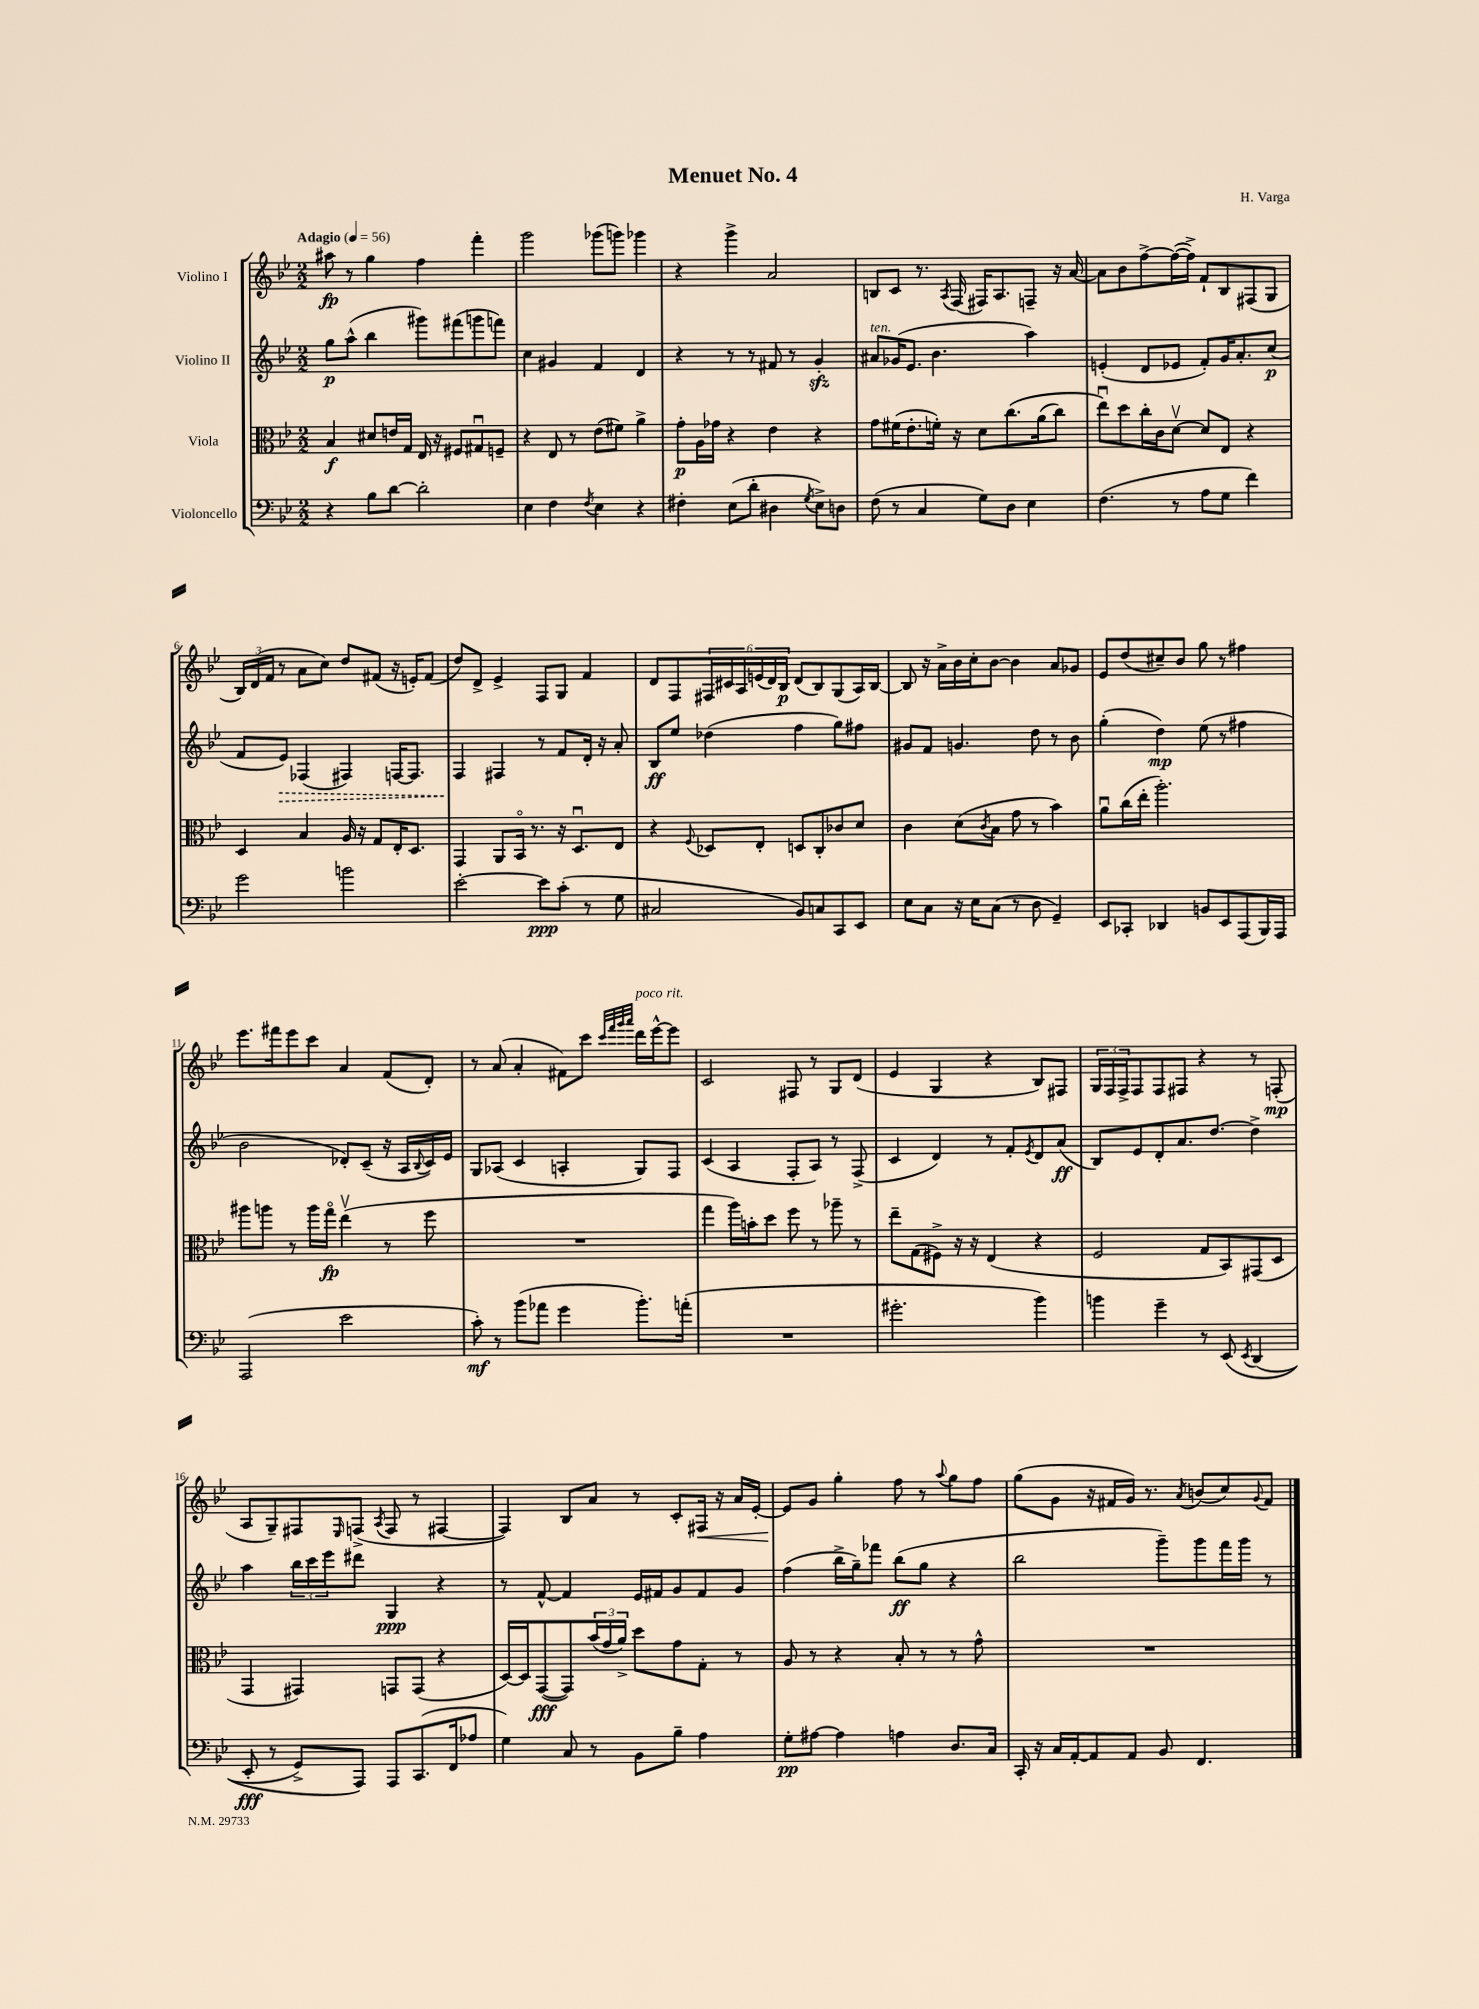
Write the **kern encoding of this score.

**kern	**dynam	**kern	**dynam	**kern	**dynam	**kern	**dynam
*part4	*part4	*part3	*part3	*part2	*part2	*part1	*part1
*staff4	*staff4	*staff3	*staff3	*staff2	*staff2	*staff1	*staff1
*I"Violoncello	*	*I"Viola	*	*I"Violino II	*	*I"Violino I	*
*clefF4	*	*clefC3	*	*clefG2	*	*clefG2	*
*k[b-e-]	*	*k[b-e-]	*	*k[b-e-]	*	*k[b-e-]	*
*M2/2	*	*M2/2	*	*M2/2	*	*M2/2	*
*MM56	*	*MM56	*	*MM56	*	*MM56	*
=1	=1	=1	=1	=1	=1	=1	=1
!	!	!	!	!	!	!LO:TX:a:B:t=Adagio	!
4r	.	4B-/	f	8gg\L	p	8aa#X\	fp
.	.	.	.	(8aa^^\J	.	8r	.
8B-\L	.	8d#X/L	.	4bb-\	.	4gg\	.
[8d\J	.	16en/L	.	.	.	.	.
.	.	16G/JJ	.	.	.	.	.
2d'\]	.	16E-/	.	8ggg#X\L)	.	4ff\	.
.	.	16r	.	.	.	.	.
.	.	8F#X/L	.	(8fff#X\	.	.	.
.	.	8G#Xu/	.	8gggn\	.	4fff'\	.
.	.	8Fn~/J	.	8fffn\J)	.	.	.
=2	=2	=2	=2	=2	=2	=2	=2
4E-\	.	4r	.	4cc\	.	2ggg\	.
4F\	.	8E-/	.	4g#X/	.	.	.
.	.	8r	.	.	.	.	.
8qF/	.	.	.	.	.	.	.
4E-\	.	(8e-\L	.	4f/	.	(8ggg-X\L	.
.	.	8f#X\J)	.	.	.	8gggn\J)	.
4r	.	4a^\	.	4d/	.	4ggg-X\	.
=3	=3	=3	=3	=3	=3	=3	=3
4F#X'\	.	8g'\L	p	4r	.	4r	.
.	.	16A\L	.	.	.	.	.
.	.	16g-X\JJ	.	.	.	.	.
(8E-\L	.	4r	.	8r	.	4ggg^\	.
8d'\J	.	.	.	8r	.	.	.
4D#X\	.	4e-\	.	8f#X/	.	2a/	.
.	.	.	.	8r	.	.	.
8qG/	.	.	.	.	.	.	.
8E-^\L)	.	4r	.	4gzz'/	.	.	.
8Dn\J	.	.	.	.	.	.	.
=4	=4	=4	=4	=4	=4	=4	=4
!	!	!	!	!LO:TX:a:i:t=ten.	!	!	!
(8F\	.	8g\L	.	8a#X/L	.	8Bn/L	.
8r	.	(16f#X\K	.	(16g-X/K	.	8c/J	.
.	.	8.e-'\	.	8.e-/J	.	.	.
4C/	.	.	.	.	.	8.r	.
.	.	16fn'\Jk)	.	4.b-\	.	.	.
.	.	.	.	.	.	8qA/	.
.	.	16r	.	.	.	(16F/	.
8G\L)	.	8d\L	.	.	.	16F#X/KL)	.
.	.	.	.	.	.	8.A/	.
8D\J	.	(8.cc\	.	.	.	.	.
4E-\	.	.	.	4aa\)	.	8Fn~/J	.
.	.	(16a\k	.	.	.	.	.
.	.	8cc\J)	.	.	.	16r	.
.	.	.	.	.	.	[16a/	.
=5	=5	=5	=5	=5	=5	=5	=5
(4.F\	.	8ee-u\L)	.	(4en'/	.	8a\L]	.
.	.	8dd\	.	.	.	8b-\	.
.	.	16cc'\L	.	8d/L	.	[8ff^\	.
.	.	16c\J	.	.	.	.	.
8r	.	[8dv\J	.	8e-X/J	.	(16ff\L_	.
.	.	.	.	.	.	16ff^\JJ])	.
8A\L	.	8d/L]	.	8f'/L)	.	8f`/L	.
8G\J	.	8E-/J	.	16g/K	.	8B-/	.
.	.	.	.	8.a'/	.	.	.
4f\)	.	4r	.	.	.	(8F#X/	.
.	.	.	.	(8cc/J	p	8G/J	.
!!LO:LB:g=z
=6	=6	=6	=6	=6	=6	=6	=6
2g\	.	4D/	.	8f/L	.	24B-/LL)	.
.	.	.	.	.	.	(24d/	.
.	.	.	.	.	.	24f/JJ	.
!	!	!	!	!	!LO:HP:b	!	!
.	.	.	.	8e-/J)	>	8r	.
.	.	4B-/	.	(4F-X/	.	8a\L	.
.	.	.	.	.	.	8cc\J)	.
2bn\	.	16A/	.	4F#X/)	.	8dd/L	.
.	.	16r	.	.	.	.	.
.	.	8G/L	.	.	.	(8f#X/J	.
.	.	16E-'/K	.	[16Fn/KL	.	16r	.
.	.	8.D/J	.	8.F/J]	.	16en'/KL)	.
.	.	.	.	.	.	(8f#/J	.
=7	=7	=7	=7	=7	=7	=7	=7
[2e-'\	.	4GG/	.	4F/	.	8dd/L)	.
.	.	.	.	.	.	8d^/J	.
.	.	8AA/L	.	4F#X/	]	4e-^/	.
.	.	16BB-/Jk	.	.	.	.	.
.	.	8.r	.	.	.	.	.
8e-\L]	ppp	.	.	8r	.	8F/L	.
(8c'\J	.	16r	.	8f/L	.	8G/J	.
.	.	8.Du/L	.	.	.	.	.
8r	.	.	.	16d'/Jk	.	4f/	.
.	.	.	.	16r	.	.	.
8G\	.	8E-/J	.	8a'/	.	.	.
=8	=8	=8	=8	=8	=8	=8	=8
2C#X/	.	4r	.	8B-/L	ff	8d/L	.
.	.	.	.	8ee-/J	.	8F/	.
.	.	8qqF/	.	.	.	.	.
.	.	8D-X/L	.	(4dd-X\	.	24F#X/L	.
.	.	.	.	.	.	24c#X/	.
.	.	.	.	.	.	24A/	.
.	.	8E-'/J	.	.	.	(24en/	.
.	.	.	.	.	.	24d/)	.
.	.	.	.	.	.	24B-/JJ	p
8BB-/L)	.	8Dn/L	.	4ff\	.	(8d/L	.
8Cn/	.	8C'/	.	.	.	8B-/)	.
8CC/	.	8c-X/	.	8gg\L)	.	(8G/	.
8EE-/J	.	8d/J	.	8ff#X\J	.	16A/L)	.
.	.	.	.	.	.	[16B-/JJ	.
=9	=9	=9	=9	=9	=9	=9	=9
8E-\L	.	4c\	.	8g#X/L	.	8B-/]	.
8C\J	.	.	.	8f/J	.	16r	.
.	.	.	.	.	.	16a^\LL	.
16r	.	(8d\L	.	4.gn/	.	16b-\	.
16E-\KL	.	.	.	.	.	16cc'\J	.
.	.	8qc/	.	.	.	.	.
(8C\J	.	8B-\J	.	.	.	[8b-\J	.
8r	.	8g\	.	.	.	4b-\]	.
8D\	.	8r	.	8dd\	.	.	.
4GG~/)	.	4b-\)	.	8r	.	8a/L	.
.	.	.	.	8b-\	.	8g-X/J	.
=10	=10	=10	=10	=10	=10	=10	=10
8EE-/L	.	8au\L	.	(4gg'\	.	8e-/L	.
8CC-X'/J	.	(16cc\L	.	.	.	(8dd/	.
.	.	16ee-'\JJ	.	.	.	.	.
4DD-X/	.	2.aa'\)	.	4dd\)	mp	8cc#X~/)	.
.	.	.	.	.	.	8b-/J	.
8BBn/L	.	.	.	(8ee-\	.	8gg\	.
8EE-/	.	.	.	8r	.	8r	.
(8AAA/	.	.	.	4ff#X\	.	4ff#X\	.
16BBB-/L)	.	.	.	.	.	.	.
16AAA/JJ	.	.	.	.	.	.	.
!!LO:LB:g=z
=11	=11	=11	=11	=11	=11	=11	=11
(2AAA/	.	8aa#X\L	.	2b-\	.	8.eee-\L	.
.	.	8aan\J	.	.	.	.	.
.	.	.	.	.	.	16fff#X\k	.
.	.	8r	.	.	.	8eee-\	.
.	.	16aa\LL	.	.	.	8ccc\J	.
.	.	16gg\JJ	fp	.	.	.	.
2e-\	.	(4ee-v\	.	8d-X'/L)	.	4a/	.
.	.	.	.	(8c~/J	.	.	.
.	.	8r	.	16r	.	(8f/L	.
.	.	.	.	16A/LL	.	.	.
.	.	.	.	8qqB-/	.	.	.
.	.	8ff\	.	16c/)	.	8d'/J)	.
.	.	.	.	16e-/JJ	.	.	.
=12	=12	=12	=12	=12	=12	=12	=12
8c'\)	mf	1r	.	8G/L	.	8r	.
8r	.	.	.	(8A-X/J	.	(8a/	.
(8b-\L	.	.	.	4c/	.	4a'/	.
8a-X\J	.	.	.	.	.	.	.
4g\	.	.	.	4An'/	.	8f#X\L)	.
.	.	.	.	.	.	8ccc\J	.
.	.	.	.	.	.	32qqccc/LLL	.
.	.	.	.	.	.	32qqfff/	.
.	.	.	.	.	.	32qqggg/	.
.	.	.	.	.	.	32qqaaa/JJJ	.
!	!	!	!	!	!	!LO:TX:a:i:t=poco rit.	!
8.b-'\L)	.	.	.	8G/L)	.	16ddd\LL	.
.	.	.	.	.	.	[16eee-^^\J	.
.	.	.	.	8F/J	.	8eee-\J]	.
(16an'\Jk	.	.	.	.	.	.	.
=13	=13	=13	=13	=13	=13	=13	=13
1r	.	4gg\	.	(4c/	.	2c/	.
.	.	16aa\LL)	.	4A/	.	.	.
.	.	16bn'\J	.	.	.	.	.
.	.	8dd\J	.	.	.	.	.
.	.	8ff\	.	8F'/L	.	8F#X/	.
.	.	8r	.	8A/J)	.	8r	.
.	.	8aa-X~\	.	8r	.	8G/L	.
.	.	8r	.	(8F^/	.	(8d/J	.
=14	=14	=14	=14	=14	=14	=14	=14
2.g#X'\	.	8ee-~\L	.	4c/	.	4e-/	.
.	.	(8G\	.	.	.	.	.
.	.	8F#X^\J)	.	4d/)	.	4G/	.
.	.	16r	.	.	.	.	.
.	.	16r	.	.	.	.	.
.	.	(4E-/	.	8r	.	4r	.
.	.	.	.	8f'/L	.	.	.
.	.	.	.	8qe-/	.	.	.
4b-\)	.	4r	.	8d/	.	8B-/L)	.
.	.	.	.	(8a/J	ff	8F#X/J	.
=15	=15	=15	=15	=15	=15	=15	=15
4bn\	.	2F/	.	8B-/L)	.	24G/LL	.
.	.	.	.	.	.	24F/	.
.	.	.	.	.	.	24F^/J	.
.	.	.	.	8e-/	.	8F/	.
4g~\	.	.	.	8d'/	.	8F/	.
.	.	.	.	8.a/	.	8F#X/J	.
8r	.	8G/L	.	.	.	4r	.
.	.	.	.	[8.dd/J	.	.	.
(8EE-/	.	8BB-/)	.	.	.	.	.
8qEE-/	.	.	.	.	.	.	.
(4DD/	.	(8GG#X/	.	4dd^\]	.	8r	.
.	.	8D/J	.	.	.	(8Fn'/	mp
!!LO:LB:g=z
=16	=16	=16	=16	=16	=16	=16	=16
8EE-'/	fff	4GG/	.	4aa\	.	8A/L	.
8r	.	.	.	.	.	8G~/)	.
8GG^/L)	.	4GG#X/)	.	24bb-\LL	.	8F#X/	.
.	.	.	.	24ccc\	.	.	.
.	.	.	.	24eee-\J	.	.	.
.	.	.	.	.	.	16qqE-/	.
8AAA/J)	.	.	.	8ddd#X\J	.	(8Fn^/J	.
.	.	.	.	.	.	8qA/	.
8AAA/L	.	8GGn/L	.	4G/	ppp	8F/	.
(8.CC/	.	(8GG/J	.	.	.	8r	.
.	.	4r	.	4r	.	[4F#X/	.
16FF/k	.	.	.	.	.	.	.
8A-X/J	.	.	.	.	.	.	.
=17	=17	=17	=17	=17	=17	=17	=17
4G\)	.	[16D/LL)	.	8r	.	4F#/])	.
.	.	16D/J]	.	.	.	.	.
.	.	([8GG/	fff	[8f^^/	.	.	.
8C/	.	8GG/])	.	4f/]	.	8B-/L	.
8r	.	(24b-/L	.	.	.	8a/J	.
.	.	24g/	.	.	.	.	.
.	.	24a^/JJ)	.	.	.	.	.
8BB-\L	.	8dd\L	.	16e-/LL	.	8r	.
.	.	.	.	16f#X/J	.	.	.
8B-~\J	.	8g\	.	8g/	.	8c'/L	.
!	!	!	!	!	!	!	!LO:HP:b
4A\	.	8G'\J	.	8f#/	.	16F#X/Jk	<
.	.	.	.	.	.	16r	.
.	.	8r	.	8g/J	.	16a/LL	.
.	.	.	.	.	.	[16e-'/JJ	.
=18	=18	=18	=18	=18	=18	=18	=18
8G'\L	pp	8A/	.	(4ff\	.	8e-/L]	.
[8A#X\J	.	8r	.	.	.	8g/J	[
4A#\]	.	4r	.	16bb-^\LL	.	4gg'\	.
.	.	.	.	16gg~\J)	.	.	.
.	.	.	.	8fff-X\J	.	.	.
4An\	.	8B-'/	.	(8bb-\L	ff	8ff\	.
.	.	8r	.	8gg\J	.	8r	.
.	.	.	.	.	.	8qqaa/	.
8.D/L	.	8r	.	4r	.	8gg\L	.
.	.	8g^^\	.	.	.	8ff\J	.
16C/Jk	.	.	.	.	.	.	.
=19	=19	=19	=19	=19	=19	=19	=19
16CC'/	.	1r	.	2bb-\	.	(8gg\L	.
16r	.	.	.	.	.	.	.
16C/LL	.	.	.	.	.	8g\J	.
[16AA'/J	.	.	.	.	.	.	.
8AA/]	.	.	.	.	.	16r	.
.	.	.	.	.	.	16f#X/LL	.
8AA/J	.	.	.	.	.	16g/JJ)	.
.	.	.	.	.	.	8.r	.
8BB-/	.	.	.	8ggg~\L)	.	.	.
.	.	.	.	.	.	8qa/	.
4.FF/	.	.	.	8ggg\	.	(8bn/L	.
.	.	.	.	16fff\L	.	8cc/)	.
.	.	.	.	16ggg\JJ	.	.	.
.	.	.	.	.	.	8qqg/	.
.	.	.	.	8r	.	8f#/J	.
==	==	==	==	==	==	==	==
*-	*-	*-	*-	*-	*-	*-	*-
